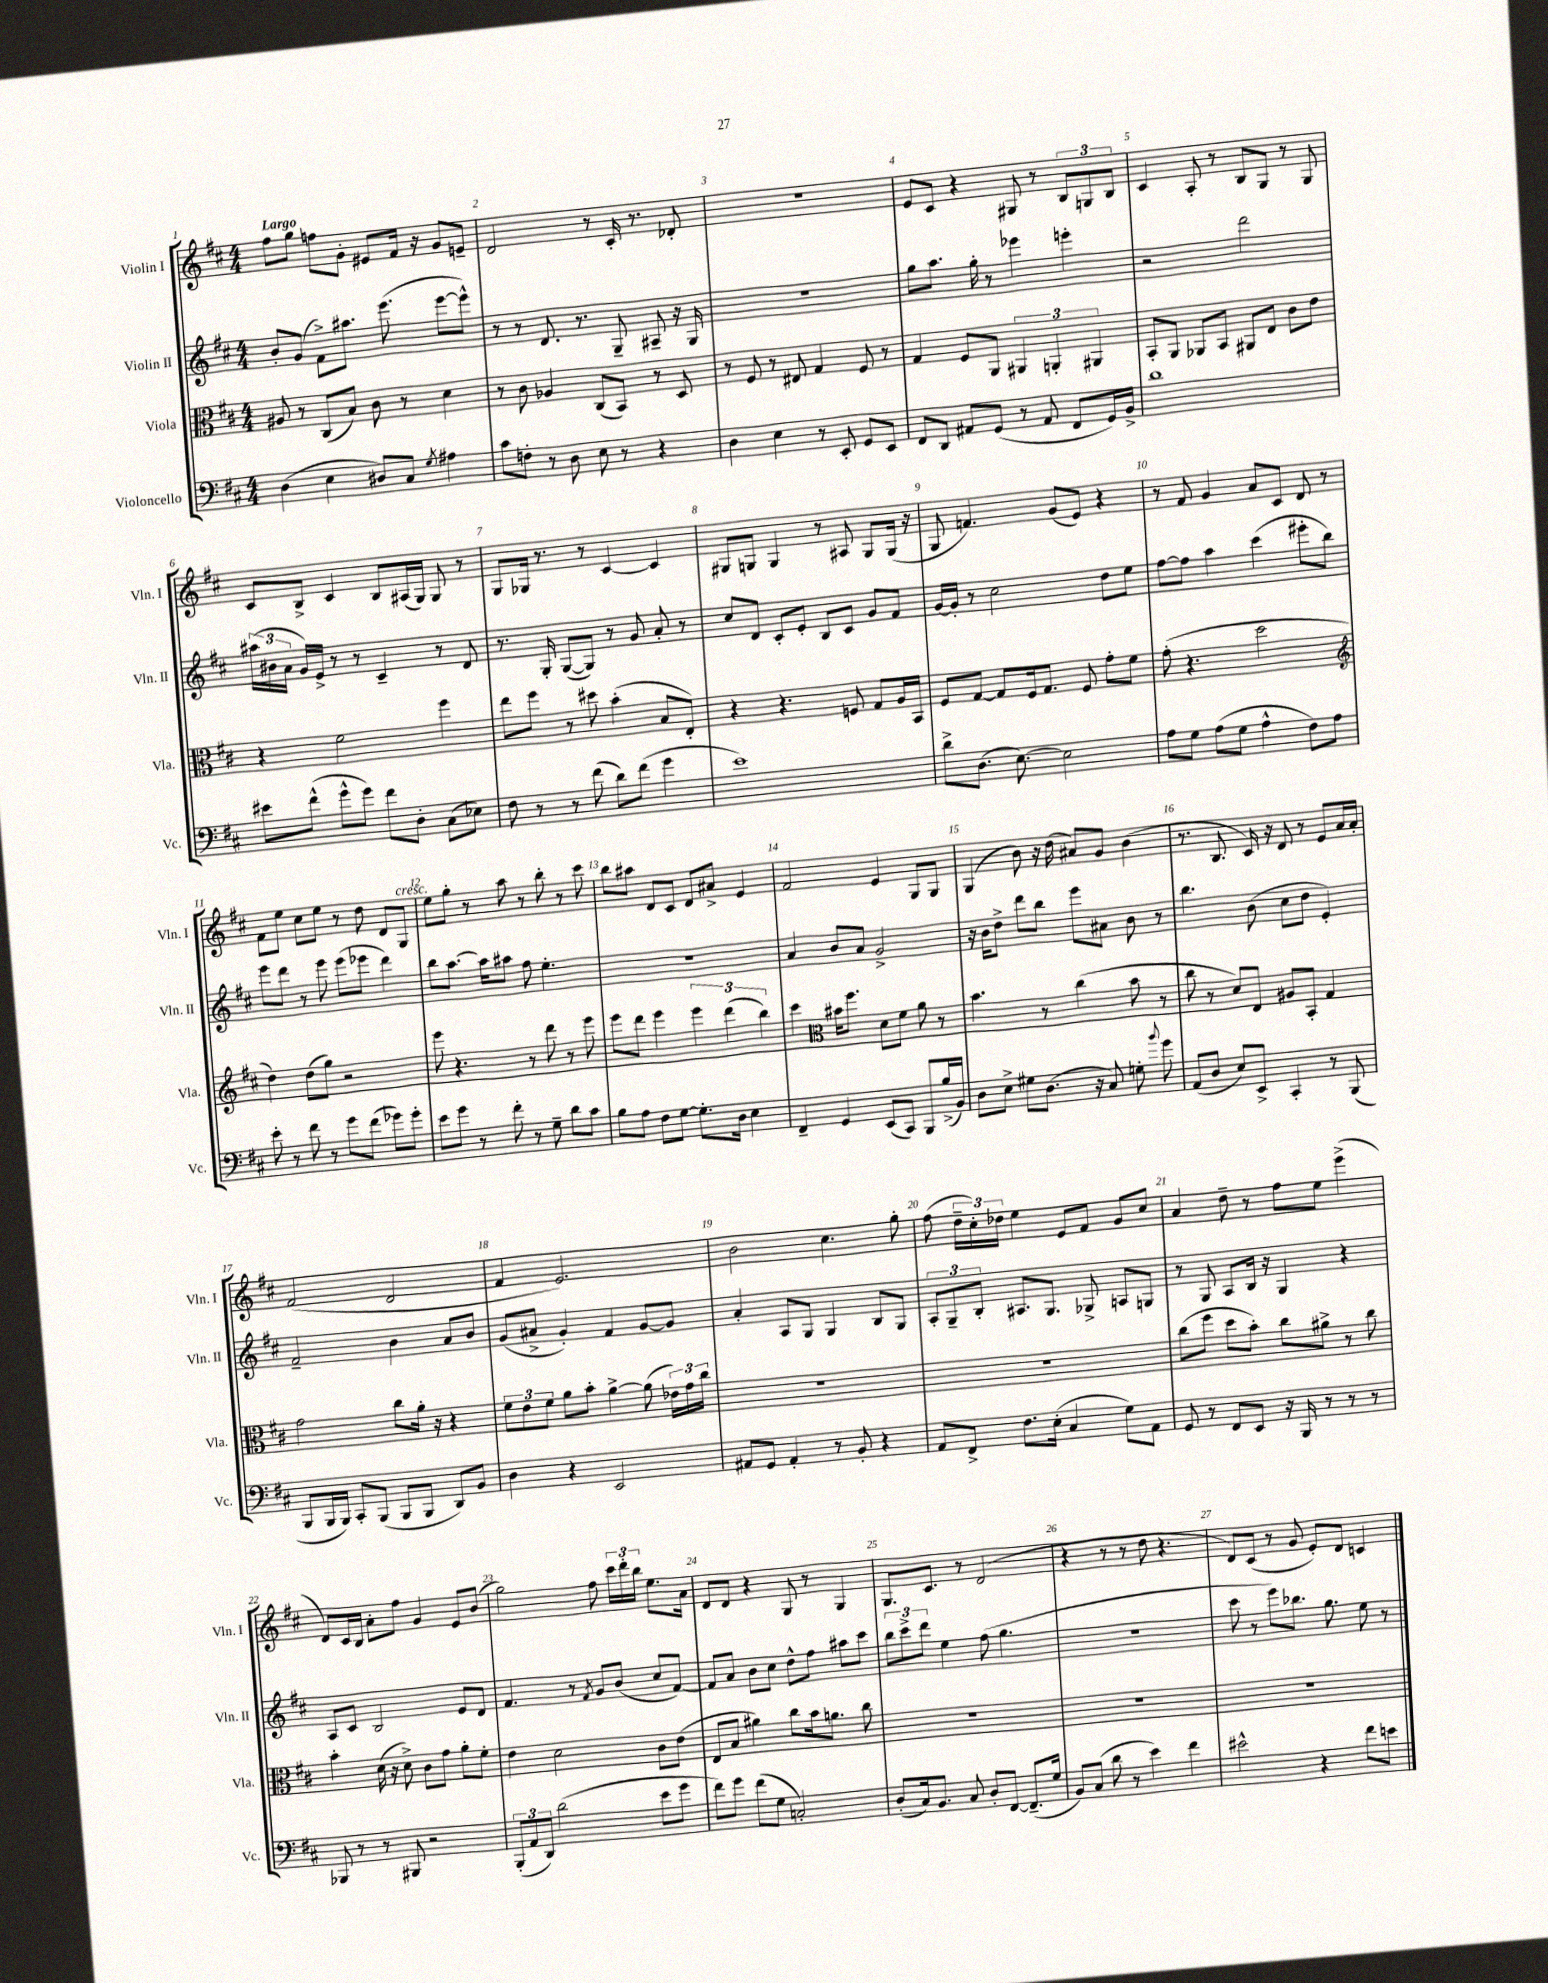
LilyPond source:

<<
\new StaffGroup <<
\new Staff = "s0" \with { instrumentName = "Violin I" shortInstrumentName = "Vln. I" } {
    \clef treble \key d \major \numericTimeSignature \time 4/4 \tempo "Largo"
    \autoBeamOff fis''8[ g''8] f''8[ g'8]-. eis'8[ fis'16] r16 g'8[ e'8]-- |
    d'2 r8 cis'16-. r8. des'8-. |
    R1 |
    e'8[ cis'8] r4 gis8 r8 \tuplet 3/2 { b8[ g8 b8] } |
    cis'4 a8-. r8 b8[ g8] r8 g8 |
    cis'8[ b8]-> cis'4 b8[ ais16( g16]) g8 r8 |
    g8[ ges16] r8. r8 cis'4~ cis'4 |
    gis8[ g8] g4 r8 ais8 g8[ g16]( r16 |
    g8 f'4.) g'8[( e'8]) r4 |
    r8 fis'8 g'4 a'8[ cis'8] d'8 r8 |
    fis'8[ e''8] cis''8[ e''8] r8 d''8 d'8[ g8]^\markup { \italic "cresc." } |
    e''8[ g''8]-. r8 a''8 r8 b''8-. r8 cis'''8 |
    b''8[ ais''8] d'8[ cis'8] d'8[ ais'8]-> e'4 |
    fis'2 e'4 g8[ g8] |
    g4( b'8) r16 d''16( ais'8[) g'8] b'4( |
    r8. b8. cis'16) r16 d'8 r8 e'8[ a'16 a'16]-. |
    fis'2( d'2 |
    fis'4 e'2.) |
    b'2 cis''4. g''8-. |
    fis''8( \tuplet 3/2 { d''16[-- cis''16-.) des''16] } e''4 e'8[ fis'8] g'8[ cis''8] |
    a'4 d''8-- r8 fis''8[ e''8] e'''4->( |
    d'8[) cis'16 b16] a'8[-. fis''8] g'4 e'8[ b'8]( |
    g''2) fis''8 \tuplet 3/2 { cis'''16[ d'''16-. b''16] } e''8.[ a'16] |
    d'8[ d'8] r4 g8 r8 g4 |
    g8.[ cis'8.] r8 d'2( |
    r4 r8 r8 d''8 r4. |
    d'8[) cis'8]( r8 g'8 e'8[-.) d'8] c'4 \bar "|." |
}
\new Staff = "s1" \with { instrumentName = "Violin II" shortInstrumentName = "Vln. II" } {
    \clef treble \key d \major \numericTimeSignature \time 4/4
    \autoBeamOff b'8[-. g'8]( fis'8[->) ais''8.] e'''8.( e'''8[~ e'''8]-^) |
    r8 r8 d'8. r8. g8-- ais8-- r16 g16 |
    R1 |
    g''8[ a''8.] g''16-. r8 ees'''4 e'''4-. |
    r2 d'''2 |
    \tuplet 3/2 { ais''16[( bis'16 a'16] } g'16[) e'16]-> r8 r8 cis'4-- r8 d'8 |
    r8. g16-. g8[~( g8]) r8 g'8 a'8-. r8 |
    cis''8[ d'8] cis'8[-. e'8]-. b8[ cis'8] g'8[ fis'8] |
    g'16[~ g'16]-. r8 cis''2 d''8[ e''8] |
    fis''8[~ fis''8] a''4 cis'''4( eis'''8[-. b''8]) |
    e'''8[ d'''8] r8 e'''8 e'''8[( ees'''8] d'''4) |
    b''8[ a''8.]~ a''16[ ais''8] fis''8 e''4.-. |
    R1 |
    a'4 b'8[ a'8] g'2-> |
    r16 b'16[ d''8]-> d'''8[ b''8] e'''8[ ais'8] b'8 r8 |
    b''4. b'8( cis''8[ d''8] e'4-.) |
    fis'2-- b'4 a'8[ b'8] |
    g'8[( ais'8]-> g'4-.) fis'4 g'8[~ g'8] |
    a'4-. a8[ g8] g4 b8[ g8] |
    \tuplet 3/2 { a8[-. g8-- b8]-. } ais8.[ g8.] ges8-> a8[ g8] |
    r8 g8 a8[ b16] r16 g4 r4 |
    a8[ cis'8] b2 e'8[ d'8] |
    fis'4. r8 \acciaccatura { fis'8 } g'8[ b'8]( cis''8[ fis'8]~) |
    fis'8[ a'8] b'8[ cis''8] d''8[-^ fis''8] ais''8[ cis'''8] |
    \tuplet 3/2 { b''8[ cis'''8-> d'''8] } e''4 fis''8( g''4. |
    R1 |
    cis'''8 r8 e'''8[) bes''8.] g''8. e''8 r8 \bar "|." |
}
\new Staff = "s2" \with { instrumentName = "Viola" shortInstrumentName = "Vla." } {
    \clef alto \key d \major \numericTimeSignature \time 4/4
    \autoBeamOff ais8 r8 cis8[( b8]) cis'8 r8 d'4 |
    r8 cis'8 aes4 cis8[( b,8]) r8 d8 |
    r8 fis8 r8 eis8 g4 fis8 r8 |
    g4 fis8[ a,8] \tuplet 3/2 { ais,4 a,4-. ais,4 } |
    b,8[-. a,8] aes,8[ b,8] ais,8[ e8] cis'8[ e'8] |
    r4 fis'2 fis''4 |
    e''8[ fis''8] r8 dis''8 b'4-.( b8[ e8]-.) |
    r4 r4. f8 g8[ a16 b,16] |
    fis8[ g8]~ g8[ fis16 g8.] fis8 g'8[-. fis'8] |
    g'8-.( r4. d''2 |
    \clef treble d''4) d''8[( g''8]) r2 |
    e'''8 r4. r8 d'''8 r8 e'''8 |
    e'''8[ d'''8] e'''4 \tuplet 3/2 { e'''4 d'''4( b''4) } |
    cis'''4 \clef alto bis'16[ fis''8.] d'8[ fis'8] a'8 r8 |
    b'4. r8 cis''4( b'8 r8 |
    cis''8 r8 d'8[) e8] ais8[ b,8]-. g4 |
    g'2 cis''8[ a'16]-. r16 r4 |
    \tuplet 3/2 { fis'8[ e'8 fis'8] } a'8[ b'8]-. a'4~-> a'8( \tuplet 3/2 { ees'16[) g'16 cis''16] } |
    R1 |
    R1 |
    cis''8[( fis''8] d''8[ b'8]-.) cis''8[ ais'8]-> r8 cis''8 |
    b'4-. d'16( r16 d'8->) cis'8[ g'8] a'8[-. fis'8]-. |
    e'4 d'2 cis'8[ e'8]( |
    e8[ b8] ais'4) cis''8[ b'16 a'8.] cis''8 |
    R1 |
    R1 |
    R1 \bar "|." |
}
\new Staff = "s3" \with { instrumentName = "Violoncello" shortInstrumentName = "Vc." } {
    \clef bass \key d \major \numericTimeSignature \time 4/4
    \autoBeamOff d4( e4 dis8[) cis8] \acciaccatura { g8 } ais4 |
    cis'8[ f8]-. r8 d8 e8 r8 r4 |
    d4 e4 r8 e,8-. g,8[ e,8] |
    fis,8[ d,8] ais,8[ g,8]( r8 ais,8 fis,8[ g,16) b,16]-> |
    d'1 |
    eis'8[ fis'8]-^( g'8[-^ g'8]) fis'8[ d8]-. cis8[( ees8]) |
    fis8 r8 r8 fis'8( d'8[) fis'8]( g'4 |
    e'1) |
    d'8[-> d8.]( e8.~) e2 |
    a8[ g8] a8[( g8] a4-^ fis8[) a8] |
    e'8-. r8 fis'8 r8 g'8[ fis'8]( ges'8[) ges'8]-. |
    e'8[ g'8] r8 fis'8-. r8 g8-- d'8[ cis'8] |
    b8[ a8] fis8[ g8]~ g8.[-. d16] e4 |
    fis,4-- g,4 e,8[( cis,8]) b,,8[ b16->( b,16]) |
    d8[ e8]-> gis8[ d8.]( r16 cis8) g8-. \appoggiatura { b'8 } g'8 |
    a,8[( d8] e8[) e,8]-> cis,4-. r8 b,,8( |
    b,,8[ b,,16 b,,16]) cis,8[-. b,,8]( b,,8[ b,,8] d,8[) b,8] |
    d4 r4 e,2 |
    ais,8[ g,8] ais,4-. r8 b,8-. r4 |
    a,8[ fis,8]-> fis8.[ e16]-.( cis4 g8[) a,8] |
    g,8 r8 fis,8[ e,8] r16 b,,16 r8 r8 r8 |
    bes,,8 r8 r8 bis,,8 r2 |
    \tuplet 3/2 { b,,8[-.( a,8 d,8]) } d'2( e'8[ g'8] |
    fis'8[) g'8] fis'8[( g8] c2-.) |
    d8[-.( cis16) b,8.] cis8 d8[-. fis,8]~ fis,8.[--( g16] |
    b,8[) cis8]( d'8 r8 e'4) fis'4 |
    eis'2-^ r4 fis'8[ e'8] \bar "|." |
}
>>
>>
\layout { \context { \Score \override BarNumber.break-visibility = ##(#f #t #t) barNumberVisibility = #all-bar-numbers-visible } }
